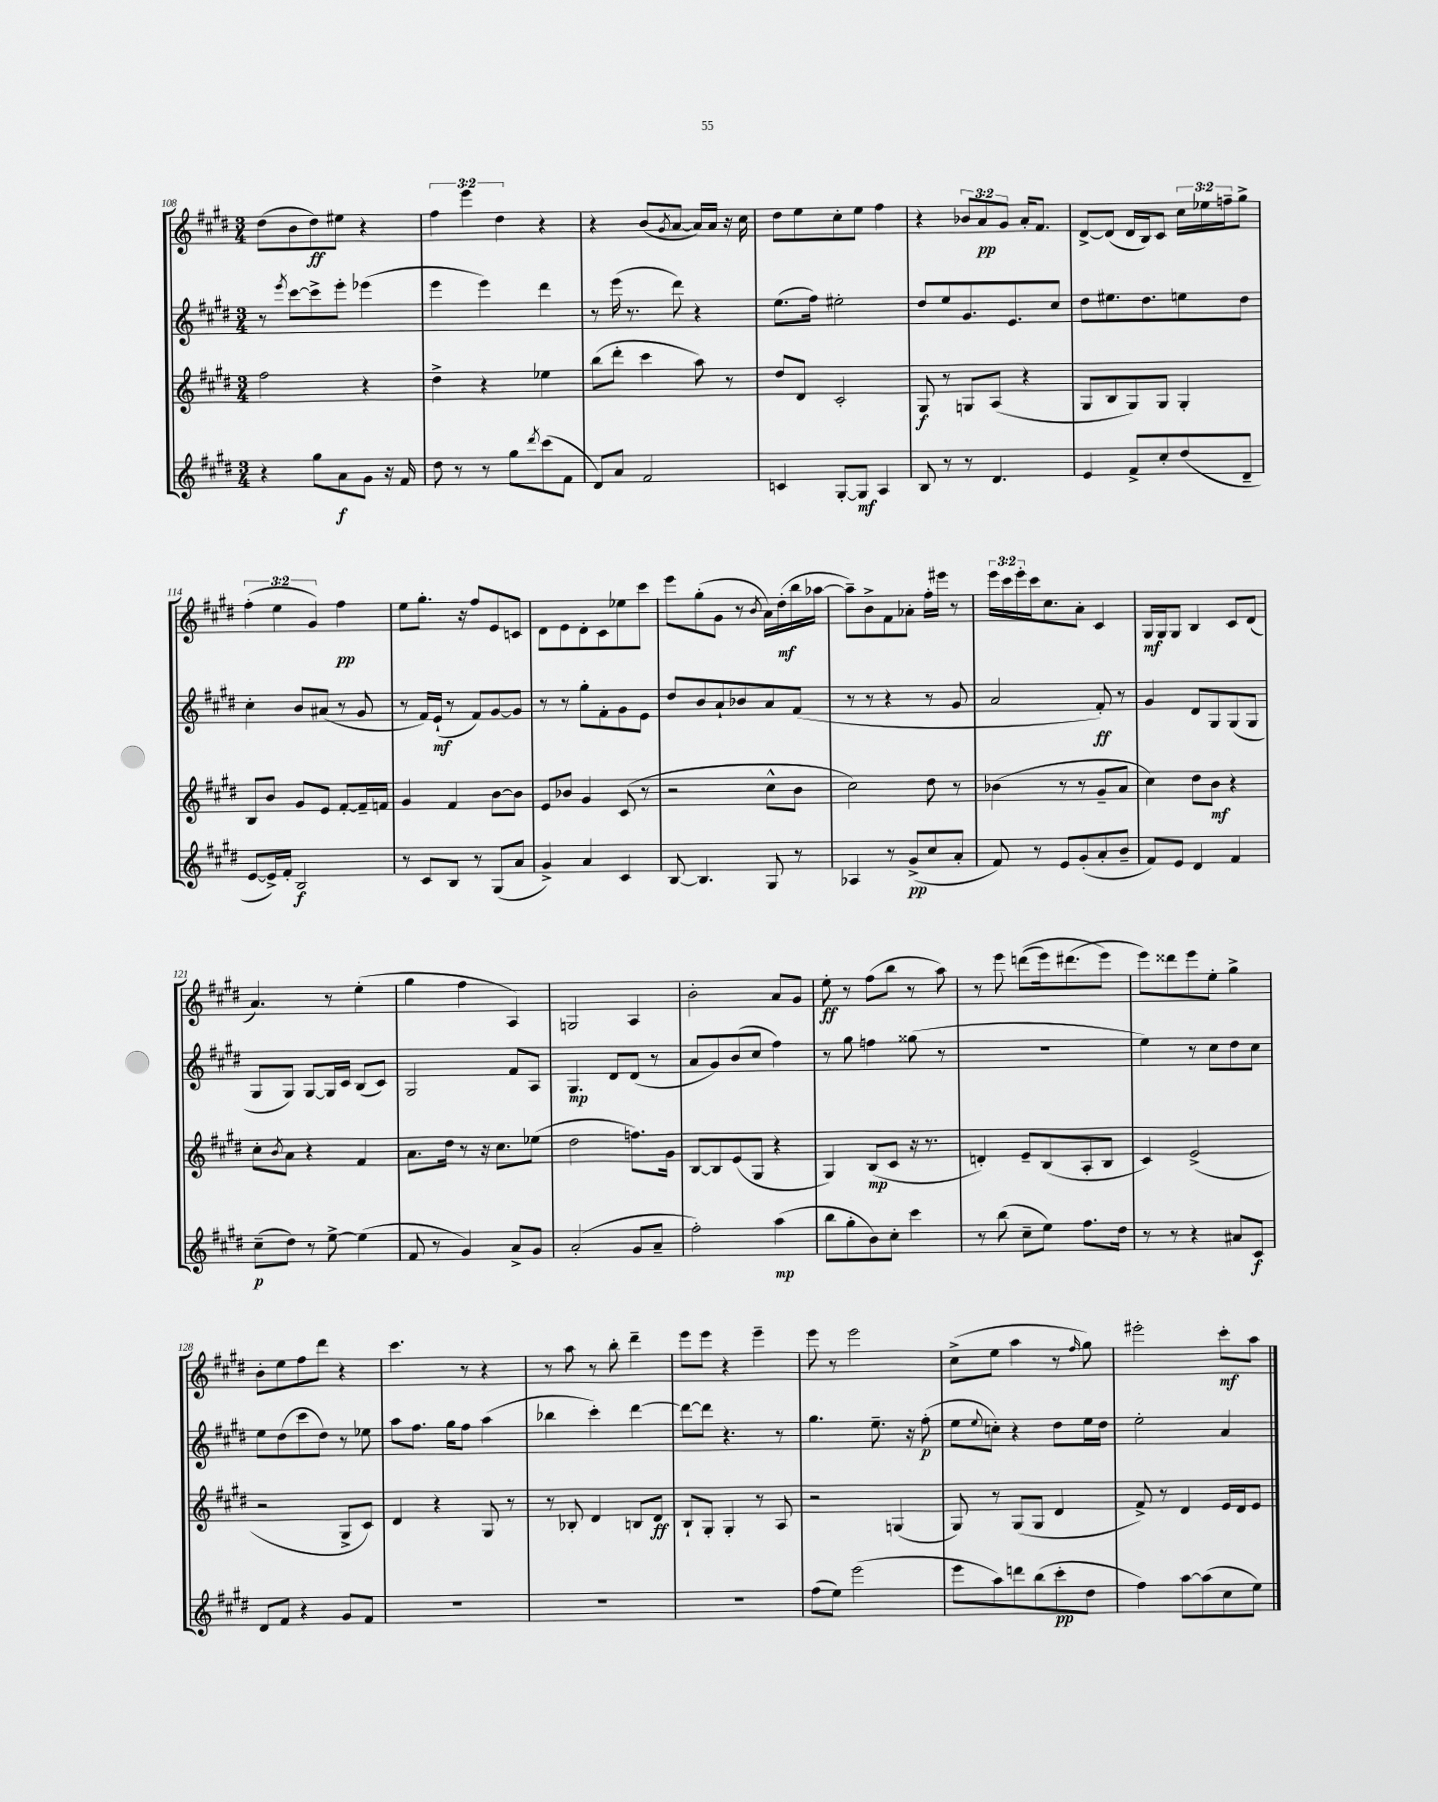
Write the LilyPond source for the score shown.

<<
\new StaffGroup <<
\new Staff = "s0" {
    \clef treble \key e \major \numericTimeSignature \time 3/4 \override Staff.TupletNumber.text = #tuplet-number::calc-fraction-text
    dis''8( b'8 dis''8\ff) eis''8 r4 |
    \tuplet 3/2 { fis''4 e'''4 dis''4 } r4 |
    r4 b'8( \acciaccatura { gis'8 } a'8~ a'16) a'16 r16 cis''16 |
    dis''8 e''8 cis''8-. e''8 fis''4 |
    r4 \tuplet 3/2 { bes'8 a'8\pp gis'8 } a'16-. fis'8. |
    dis'8~-> dis'8( dis'16 b16) cis'8 \tuplet 3/2 { cis''16 ees''16 f''16-- } gis''8-> |
    \tuplet 3/2 { fis''4-.( e''4 gis'4) } fis''4\pp |
    e''8 gis''8.-. r16 fis''8 e'8 c'8 |
    dis'8 e'8 dis'8-. cis'8 ees''8 cis'''8 |
    e'''8 gis''8-.( gis'8 r8 \acciaccatura { b'8 } a'16) dis''16-.\mf( b''16 aes''16~ |
    aes''8--) b'8-> fis'8 aes'8-. fis''16-. eis'''16 r8 |
    \tuplet 3/2 { e'''16 cis'''16 e'''16-. } cis'''16 cis''8. a'8-. cis'4 |
    gis16\mf gis16 gis8 b4 cis'8 dis'8( |
    a'4.) r8 e''4-.( |
    gis''4 fis''4 a4) |
    g2 a4 |
    b'2-. a'8 gis'8 |
    e''8-.\ff r8 fis''8( b''8 r8 a''8) |
    r8 e'''8 d'''8(\( e'''16) dis'''8.( e'''8\) |
    e'''8) disis'''8 e'''8 e''8-. gis''4-> |
    b'8-. e''8 fis''8 dis'''8 r4 |
    cis'''4. r8 r4 |
    r8 a''8 r8 b''8-. dis'''4-- |
    e'''8 e'''8 r4 e'''4-- |
    e'''8 r8 e'''2 |
    cis''8->( e''8 a''4 r8 \grace { fis''16 } gis''8) |
    eis'''2-. cis'''8-.\mf a''8 \bar "|." |
}
\new Staff = "s1" {
    \clef treble \key e \major \numericTimeSignature \time 3/4
    r8 \acciaccatura { e'''8 } cis'''8~ cis'''8-> e'''8-. ees'''4( |
    e'''4 e'''4) dis'''4 |
    r8 e'''16( r8. dis'''8) r4 |
    e''8.( fis''16) eis''2-. |
    dis''8 e''8 gis'8. e'8. cis''8 |
    dis''8 eis''8. dis''8. e''8 dis''8 |
    cis''4-. b'8 ais'8( r8 gis'8 |
    r8 fis'16) e'16-!\mf( r8 fis'8) gis'8~ gis'8 |
    r8 r8 gis''8-. fis'8-. gis'8 e'8 |
    dis''8 b'8 a'8-! bes'8 a'8 fis'8( |
    r8 r8 r4 r8 gis'8 |
    a'2 fis'8-.\ff) r8 |
    gis'4 dis'8 gis8 gis8( gis8 |
    gis8 gis8) gis8~ gis16 cis'16 b8( cis'8) |
    gis2 fis'8 a8 |
    gis4.\mp dis'8 dis'8( r8 |
    a'8 gis'8) b'8( cis''8 fis''4) |
    r8 gis''8 f''4 gisis''8( r8 |
    R2. |
    e''4) r8 cis''8 dis''8 cis''8 |
    e''8 dis''8( cis'''8 dis''8) r8 ees''8 |
    a''8 fis''8. gis''16 fis''8 a''4( |
    bes''4 cis'''4-.) dis'''4~ |
    dis'''8~ dis'''8 r4. r8 |
    gis''4. e''8.-- r16 fis''8-.\p( |
    e''8 \appoggiatura { e''8 } c''8-.) r4 dis''8 e''16 dis''16 |
    e''2-. a'4 \bar "|." |
}
\new Staff = "s2" {
    \clef treble \key e \major \numericTimeSignature \time 3/4
    fis''2 r4 |
    dis''4-> r4 ees''4 |
    b''8( dis'''8-. cis'''4 a''8) r8 |
    dis''8 dis'8 cis'2-. |
    gis8\f r8 g8 a8( r4 |
    gis8 b8 gis8) gis8 gis4-. |
    b8 b'8 gis'8 e'8 fis'8~-. fis'16-- f'16 |
    gis'4 fis'4 b'8~ b'8 |
    e'8 bes'8 gis'4 cis'8( r8 |
    r2 cis''8-^ b'8 |
    cis''2) dis''8 r8 |
    bes'4( r8 r8 gis'8-- a'8 |
    cis''4) dis''8 b'8\mf r4 |
    cis''8-. \acciaccatura { b'8 } a'8 r4 fis'4 |
    a'8. dis''16 r8 r16 cis''8. ees''8( |
    dis''2 f''8.) gis'16 |
    b8~ b8 e'8( gis8 r4 |
    gis4) b8\mp( cis'8 r16 r8. |
    d'4-.) e'8-- b8( a8-. b8 |
    cis'4) e'2->( |
    r2 gis8-> cis'8) |
    dis'4 r4 gis8 r8 |
    r8 bes8-. dis'4 b8 dis'8\ff |
    b8-! gis8-. gis4-. r8 a8 |
    r2 g4( |
    gis8) r8 gis8( gis8 dis'4 |
    fis'8->) r8 dis'4 e'16 dis'16 e'8 \bar "|." |
}
\new Staff = "s3" {
    \clef treble \key e \major \numericTimeSignature \time 3/4
    r4 gis''8 a'8\f gis'8 r16 fis'16 |
    dis''8 r8 r8 gis''8 \acciaccatura { dis'''8 } cis'''8( fis'8 |
    dis'8) a'8 fis'2 |
    c'4 gis8~-. gis8\mf a4 |
    b8 r8 r8 dis'4. |
    e'4 fis'8-> cis''8-. dis''8( dis'8-- |
    e'8~ e'16->) fis'16-. b2\f |
    r8 cis'8 b8 r8 gis8( a'8 |
    gis'4->) a'4 cis'4 |
    b8~ b4. gis8 r8 |
    aes4 r8 gis'8->\pp( cis''8 a'8-. |
    fis'8) r8 e'8 gis'8-.( a'8-. b'8-- |
    fis'8) e'8 dis'4 fis'4 |
    cis''8--\p( dis''8) r8 e''8~-> e''4( |
    fis'8 r8 gis'4) a'8-> gis'8 |
    a'2-.( gis'8 a'8-- |
    fis''2-.) a''4\mp( |
    b''8 gis''8-. b'8) cis''8-. cis'''4 |
    r8 b''8( cis''8-- e''8) fis''8. dis''16 |
    r8 r8 r4 ais'8 cis'8\f |
    dis'8 fis'8 r4 gis'8 fis'8 |
    R2. |
    R2. |
    R2. |
    fis''8( e''8) e'''2( |
    e'''8 a''8) d'''8 b''8( cis'''8-.\pp dis''8 |
    fis''4) a''8~ a''8( cis''8 e''8) \bar "|." |
}
>>
>>
\layout { \context { \Score currentBarNumber = #108 } }
